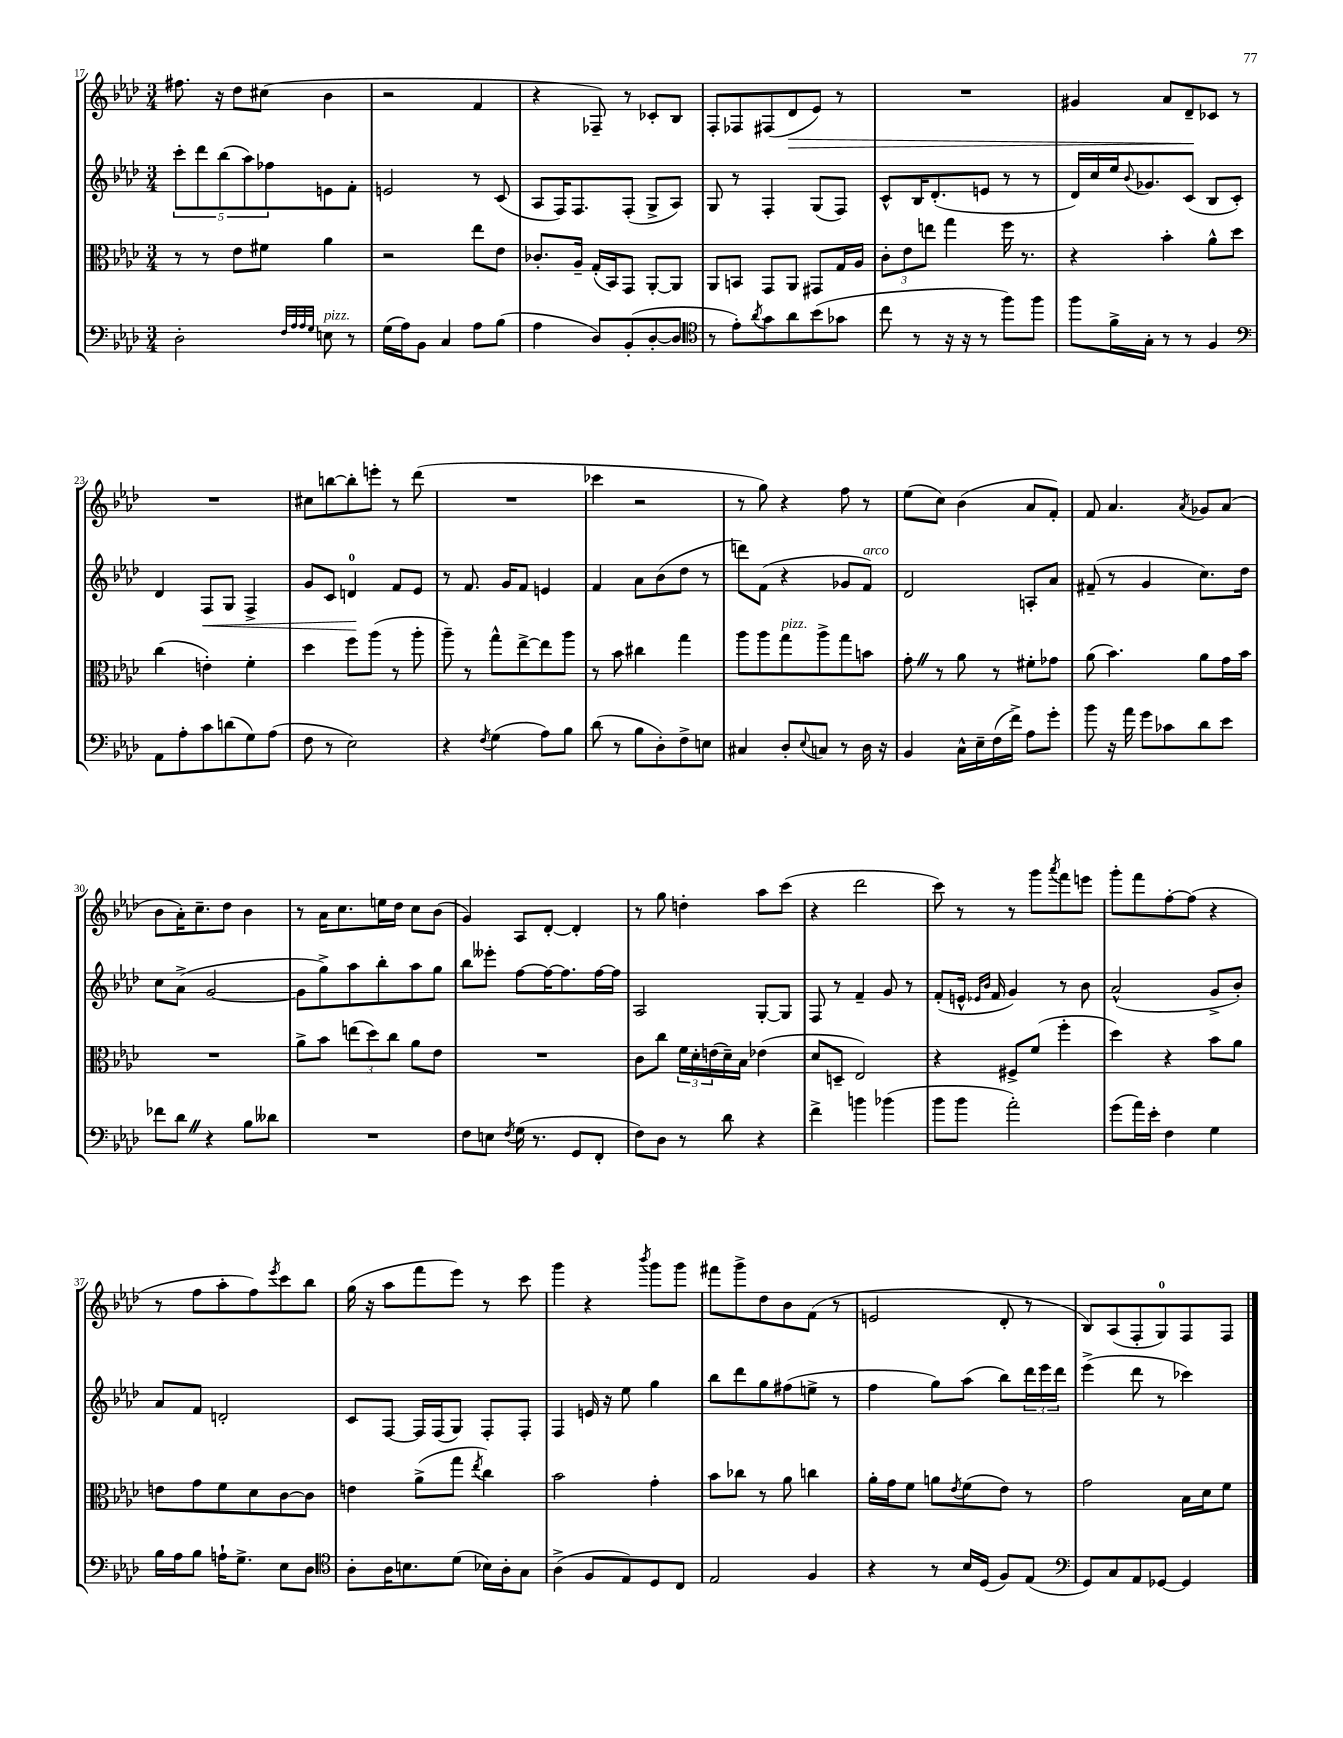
<<
\new StaffGroup <<
\new Staff = "s0" {
    \clef treble \key aes \major \numericTimeSignature \time 3/4
    fis''8. r16 des''8 cis''8( bes'4 |
    r2 f'4 |
    r4 fes8--) r8 ces'8-. bes8 |
    f8-. fes8 fis8( des'8\> ees'8) r8 |
    R2. |
    gis'4 aes'8 des'8--\! ces'8 r8 |
    R2. |
    cis''8 b''8~ b''8-. e'''8-. r8 des'''8( |
    R2. |
    ces'''4 r2 |
    r8 g''8) r4 f''8 r8 |
    ees''8( c''8) bes'4( aes'8 f'8-.) |
    f'8 aes'4. \acciaccatura { aes'8 } ges'8 aes'8( |
    bes'8 aes'16-.) c''8.-- des''8 bes'4 |
    r8 aes'16 c''8. e''16 des''16 c''8 bes'8( |
    g'4) aes8 des'8~-. des'4-. |
    r8 g''8 d''4-. aes''8 c'''8( |
    r4 des'''2 |
    c'''8) r8 r8 g'''8 \acciaccatura { aes'''8 } f'''8 e'''8 |
    g'''8-. f'''8 f''8~-. f''8( r4 |
    r8 f''8 aes''8-. f''8) \acciaccatura { ees'''8 } c'''8 bes''8 |
    g''16( r16 aes''8 f'''8 ees'''8) r8 c'''8 |
    g'''4 r4 \acciaccatura { bes'''8 } g'''8 g'''8 |
    fis'''8 g'''8-> des''8 bes'8 f'8( r8 |
    e'2 des'8-. r8 |
    bes8) aes8( f8-. g8-0) f8 f8 \bar "|." |
}
\new Staff = "s1" {
    \clef treble \key aes \major \numericTimeSignature \time 3/4
    \tuplet 5/4 { c'''8-. des'''8 bes''8( aes''8) fes''8 } e'8 f'8-. |
    e'2 r8 c'8( |
    aes8 f16) f8. f8-.( g8-> aes8) |
    g8 r8 f4-. g8( f8) |
    c'8-^ bes16 des'8.-.( e'8 r8 r8 |
    des'16) c''16 ees''16 \appoggiatura { bes'8 } ges'8. c'8( bes8 c'8-.) |
    des'4 f8\< g8 f4-> |
    g'8 c'8 d'4-0\! f'8 ees'8 |
    r8 f'8. g'16 f'8 e'4 |
    f'4 aes'8 bes'8( des''8 r8 |
    d'''8) f'8( r4 ges'8 f'8^\markup { \italic "arco" }) |
    des'2 a8-. aes'8 |
    fis'8--( r8 g'4 c''8.) des''16 |
    c''8 aes'8->( g'2~ |
    g'8 g''8->) aes''8 bes''8-. aes''8 g''8 |
    bes''8 eeses'''8-. f''8~ f''16~ f''8. f''16~ f''16 |
    aes2 g8~-. g8 |
    f8 r8 f'4-- g'8 r8 |
    f'8-.( e'16-^ \grace { ees'16 bes'16 } f'16 g'4) r8 bes'8 |
    aes'2-^( g'8-> bes'8-.) |
    aes'8 f'8 d'2-. |
    c'8 f8~ f16 f16( g8) f8-. f8-. |
    f4 e'16 r16 ees''8 g''4 |
    bes''8 des'''8 g''8 fis''8( e''8-> r8 |
    f''4 g''8) aes''8( bes''8) \tuplet 3/2 { des'''16 ees'''16 des'''16 } |
    ees'''4->( des'''8 r8 ces'''4) \bar "|." |
}
\new Staff = "s2" {
    \clef alto \key aes \major \numericTimeSignature \time 3/4
    r8 r8 ees'8 fis'8 aes'4 |
    r2 ees''8 ees'8 |
    ces'8.-. aes16-- g16-.( bes,16) g,8 aes,8~-. aes,8 |
    aes,8 b,8 g,8 aes,8 gis,8 g16 aes16 |
    \tuplet 3/2 { c'8-. ees'8 e''8 } g''4 f''16 r8. |
    r4 bes'4-. aes'8-^ des''8 |
    c''4( e'4-.) f'4-. |
    des''4 f''8 aes''8( r8 aes''8-. |
    aes''8--) r8 g''8-^ ees''8~-> ees''8 aes''8 |
    r8 bes'8 cis''4 g''4 |
    aes''8 aes''8 g''8^\markup { \italic "pizz." } aes''8-> g''8 b'8 |
    g'8-. \once \override BreathingSign.text = \markup { \musicglyph "scripts.caesura.straight" } \breathe r8 aes'8 r8 fis'8-. ges'8 |
    aes'8( bes'4.) aes'8 g'16 bes'16 |
    R2. |
    aes'8-> bes'8 \tuplet 3/2 { e''8( des''8) c''8 } aes'8 ees'8 |
    R2. |
    c'8 c''8 \tuplet 3/2 { f'16 des'16-. e'16( } des'16--) bes16 ees'4( |
    des'8 d8-- ees2) |
    r4 fis8-> f'8( f''4-. |
    des''4) r4 bes'8 aes'8 |
    e'8 g'8 f'8 des'8 c'8~ c'8 |
    e'4 aes'8->( g''8 \acciaccatura { ees''8 } c''4) |
    bes'2 g'4-. |
    bes'8 ces''8 r8 aes'8 c''4 |
    aes'16-. g'16 f'8 a'8 \acciaccatura { ees'8 } f'8( ees'8) r8 |
    g'2 bes16 des'16 f'8 \bar "|." |
}
\new Staff = "s3" {
    \clef bass \key aes \major \numericTimeSignature \time 3/4
    des2-. \grace { f32 aes32 aes32 g32 } e8^\markup { \italic "pizz." } r8 |
    g16( aes16) bes,8 c4 aes8 bes8( |
    aes4 des8) bes,8-.( des8~-. des8 |
    \clef tenor r8 ees'8-.) \acciaccatura { aes'8 } g'8 aes'8 bes'8( ges'8 |
    c''8 r8 r16 r16 r8 f''8) f''8 |
    f''8 f'16-> g16-. r8 r8 f4 |
    \clef bass aes,8 aes8-. c'8 d'8( g8) aes8( |
    f8 r8 ees2) |
    r4 \acciaccatura { f8 } g4( aes8) bes8 |
    des'8( r8 bes8 des8-.) f8-> e8 |
    cis4 des8-. \appoggiatura { ees8 } c8 r8 des16 r16 |
    bes,4 c16-^ ees16-- f16( f'16->) aes8 g'8-. |
    bes'8 r16 aes'16 g'8 ces'8 des'8 ees'8 |
    fes'8 des'8 \once \override BreathingSign.text = \markup { \musicglyph "scripts.caesura.straight" } \breathe r4 bes8 deses'8 |
    R2. |
    f8 e8 \acciaccatura { f8 } g16( r8. g,8 f,8-. |
    f8) des8 r8 des'8 r4 |
    f'4-> b'4 bes'4( |
    bes'8 bes'8 aes'2-.) |
    g'8( aes'16) ees'16-. f4 g4 |
    bes16 aes16 bes8 a16-! g8.-> ees8 des8 |
    \clef tenor aes8-. aes16 b8. des'8( bes16) aes16-. g8 |
    aes4->( f8 ees8) des8 c8 |
    ees2 f4 |
    r4 r8 bes16 des16( f8) ees8( |
    \clef bass g,8) c8 aes,8 ges,8~ ges,4 \bar "|." |
}
>>
>>
\layout { \context { \Score currentBarNumber = #17 } }
